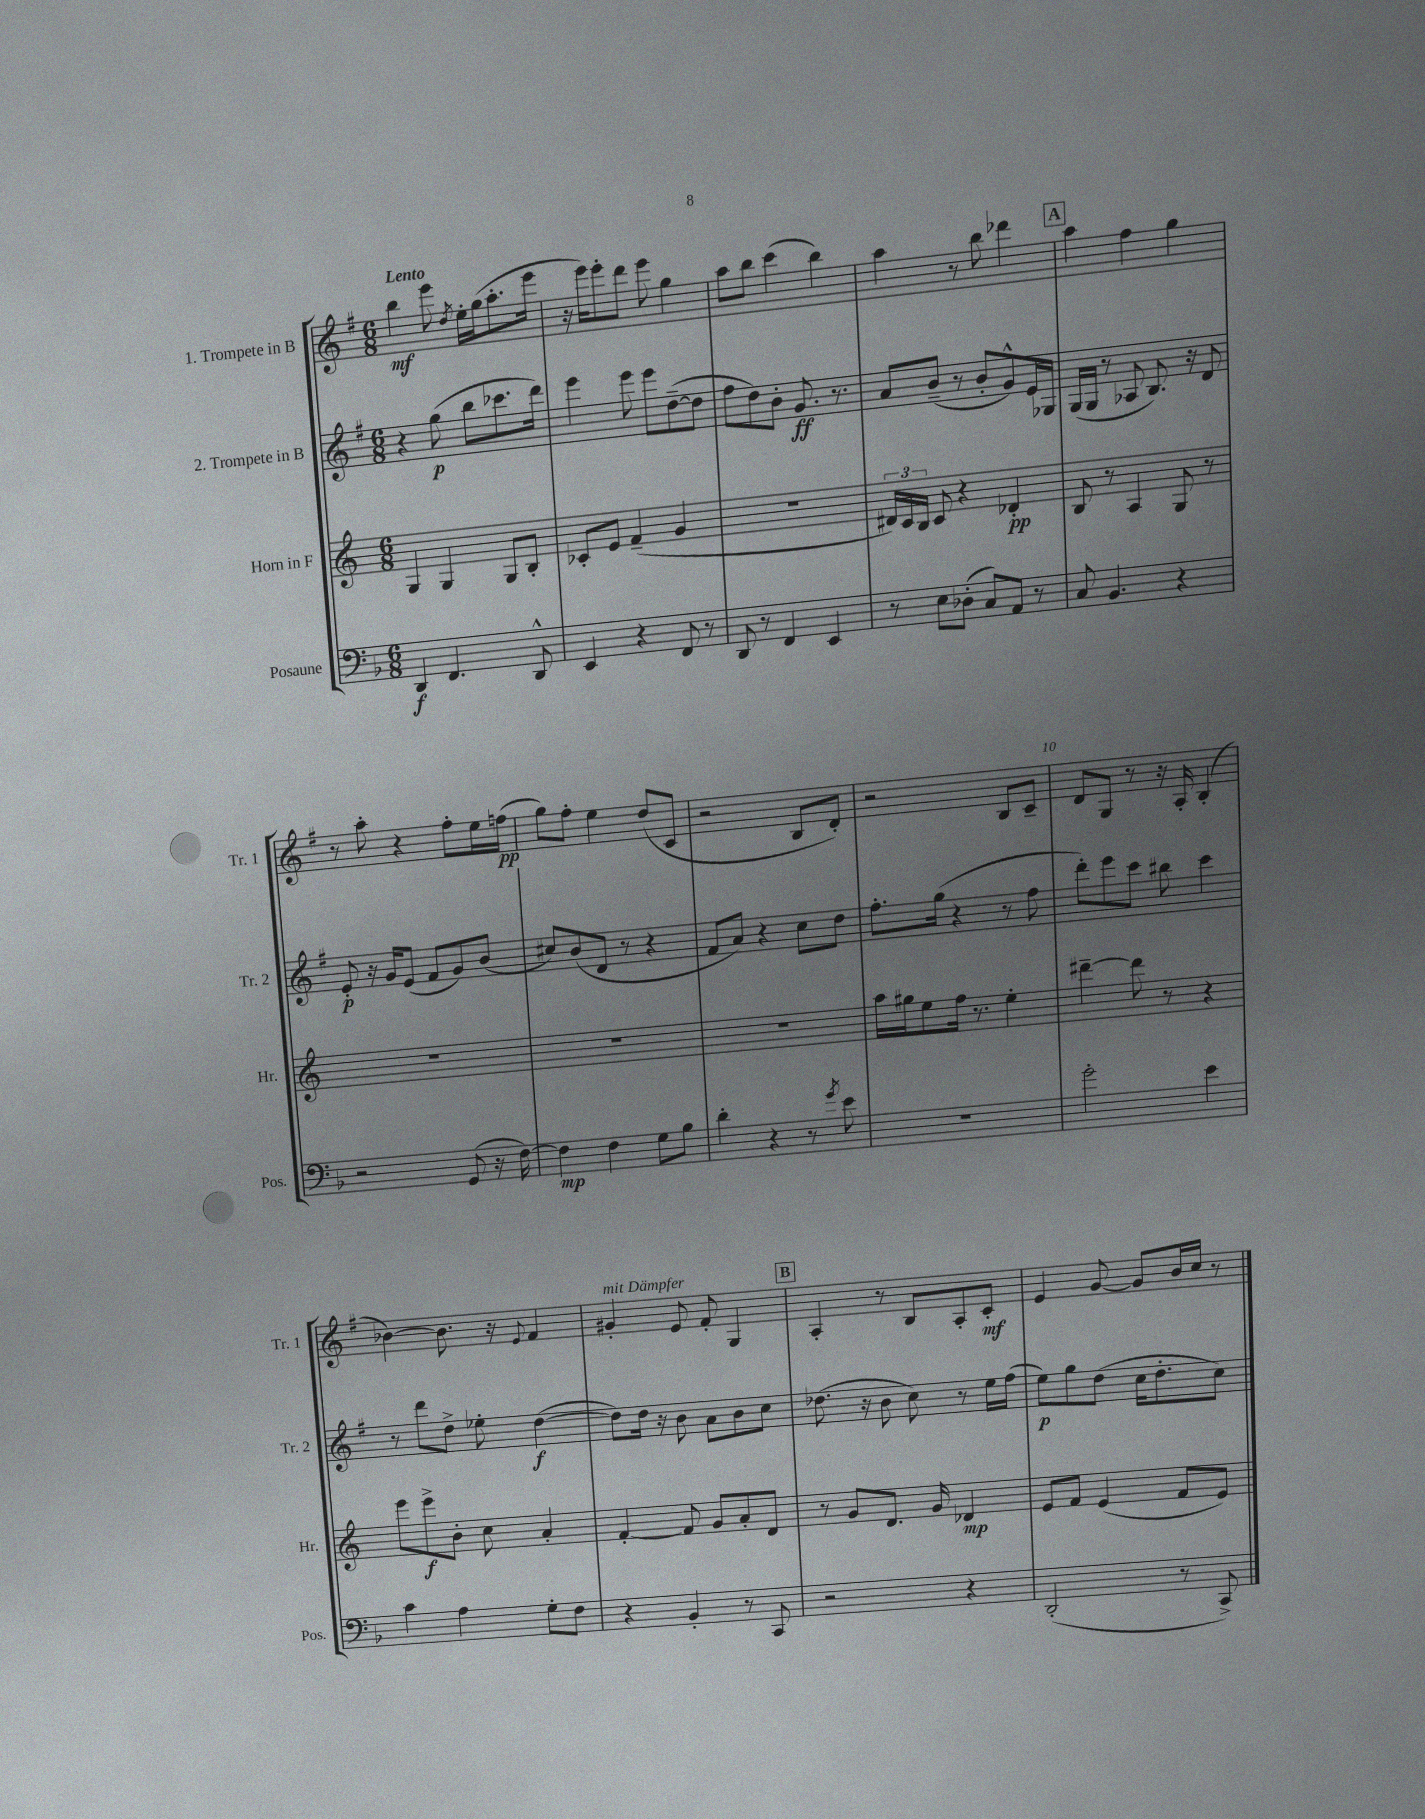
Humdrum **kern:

**kern	**dynam	**kern	**dynam	**kern	**dynam	**kern	**dynam
*part4	*part4	*part3	*part3	*part2	*part2	*part1	*part1
*staff4	*staff4	*staff3	*staff3	*staff2	*staff2	*staff1	*staff1
*I"Posaune	*	*I"Horn in F	*	*I"2. Trompete in B	*	*I"1. Trompete in B	*
*I'Pos.	*	*I'Hr.	*	*I'Tr. 2	*	*I'Tr. 1	*
*clefF4	*	*clefG2	*	*clefG2	*	*clefG2	*
*k[b-]	*	*k[]	*	*k[f#]	*	*k[f#]	*
*M6/8	*	*M6/8	*	*M6/8	*	*M6/8	*
=1	=1	=1	=1	=1	=1	=1	=1
!	!	!	!	!	!	!LO:TX:a:B:t=Lento	!
4DD/	f	4G/	.	4r	.	4bb\	mf
4.FF/	.	4G/	.	(8gg\	p	8eee\	.
.	.	.	.	.	.	8qdd/	.
.	.	.	.	8bb\L	.	16ee'\LL	.
.	.	.	.	.	.	(16gg\J	.
.	.	8G/L	.	8.ccc-X\	.	8.aa'\	.
8DD^^/	.	8B'/J	.	.	.	.	.
.	.	.	.	16ddd\Jk)	.	16eee\Jk	.
=2	=2	=2	=2	=2	=2	=2	=2
4EE/	.	8c-X'/L	.	4eee\	.	16r	.
.	.	.	.	.	.	16eee\KL)	.
.	.	8e/J	.	.	.	8eee'\	.
4r	.	(4f~/	.	8eee\	.	8ddd\J	.
.	.	.	.	8eee\L	.	8eee\	.
8FF/	.	4g/	.	([8dd~\	.	4gg\	.
8r	.	.	.	8dd\J]	.	.	.
=3	=3	=3	=3	=3	=3	=3	=3
8DD/	.	2.r	.	8ff#\L	.	8aa\L	.
8r	.	.	.	8dd\)	.	8bb\J	.
4FF/	.	.	.	8b'\J	.	(4ccc\	.
.	.	.	.	8.g/	ff	.	.
4EE/	.	.	.	.	.	4bb\)	.
.	.	.	.	8.r	.	.	.
=4	=4	=4	=4	=4	=4	=4	=4
8r	.	24d#X/LL)	.	8a/L	.	4aa\	.
.	.	24c/	.	.	.	.	.
.	.	24B/JJ	.	.	.	.	.
8E\L	.	8c/	.	(8b~/J	.	.	.
(8D-X'\J	.	4r	.	8r	.	8r	.
8C/L)	.	.	.	8b'/L	.	8bb\	.
8AA/J	.	4d-X'/	pp	8g^^/)	.	4ddd-X\	.
8r	.	.	.	16e/L	.	.	.
.	.	.	.	16G-X/JJ	.	.	.
!!LO:REH:place=s1:t=A
=5	=5	=5	=5	=5	=5	=5	=5
8C/	.	8B/	.	(16G/LL	.	4aa\	.
.	.	.	.	16G/JJ	.	.	.
4.BB-/	.	8r	.	8r	.	.	.
.	.	4A/	.	8A-X/	.	4ff#\	.
.	.	.	.	8.B/)	.	.	.
4r	.	8G/	.	.	.	4gg\	.
.	.	.	.	16r	.	.	.
.	.	8r	.	8d/	.	.	.
!!LO:LB:g=z
=6	=6	=6	=6	=6	=6	=6	=6
2r	.	2.r	.	8e'/	p	8r	.
.	.	.	.	16r	.	8aa'\	.
.	.	.	.	16g/KL	.	.	.
.	.	.	.	(8e/J	.	4r	.
.	.	.	.	8f#/L	.	.	.
(8GG/	.	.	.	8g/)	.	8ff#'\L	.
16r	.	.	.	(8b/J	.	16ee\L	.
[16F\)	.	.	.	.	.	(16ffn\JJ	pp
=7	=7	=7	=7	=7	=7	=7	=7
4F\]	mp	2.r	.	8cc#X/L)	.	8gg\L)	.
.	.	.	.	(8b/	.	8ff#'\J	.
4F\	.	.	.	8d/J	.	4ee\	.
.	.	.	.	8r	.	.	.
8G\L	.	.	.	4r	.	(8dd/L	.
8B-\J	.	.	.	.	.	8c/J	.
=8	=8	=8	=8	=8	=8	=8	=8
4d'\	.	2.r	.	8f#/L	.	2r	.
.	.	.	.	8a/J)	.	.	.
4r	.	.	.	4r	.	.	.
8r	.	.	.	8cc\L	.	8B/L	.
8qg/	.	.	.	.	.	.	.
8e\	.	.	.	8dd\J	.	8d'/J)	.
=9	=9	=9	=9	=9	=9	=9	=9
2.r	.	16aa\LL	.	8.ff#'\L	.	2r	.
.	.	16gg#X\J	.	.	.	.	.
.	.	8ee\	.	.	.	.	.
.	.	.	.	(16gg\Jk	.	.	.
.	.	16ff\Jk	.	4r	.	.	.
.	.	8.r	.	.	.	.	.
.	.	4ee'\	.	8r	.	8B/L	.
.	.	.	.	8ff#\	.	8c~/J	.
=10	=10	=10	=10	=10	=10	=10	=10
2g'\	.	[4ddd#X~\	.	8ddd'\L)	.	8d/L	.
.	.	.	.	8eee\	.	8G/J	.
.	.	8ddd#\]	.	8ccc\J	.	8r	.
.	.	8r	.	8bb#X\	.	16r	.
.	.	.	.	.	.	16A'/	.
4e\	.	4r	.	4ccc\	.	(4B'/	.
!!LO:LB:g=z
=11	=11	=11	=11	=11	=11	=11	=11
4c\	.	8eee\L	.	8r	.	[4b-X\)	.
.	.	8eee^\	f	8ddd\L	.	.	.
4A\	.	8b'\J	.	8dd^\J	.	8.b-\]	.
.	.	8cc\	.	8ee-X'\	.	.	.
.	.	.	.	.	.	16r	.
.	.	.	.	.	.	8qqe/	.
8G'\L	.	4a'/	.	([4dd\	f	4f#/	.
8F\J	.	.	.	.	.	.	.
=12	=12	=12	=12	=12	=12	=12	=12
!	!	!	!	!	!	!LO:TX:a:i:t=mit Dämpfer	!
4r	.	[4f'/	.	8dd\L])	.	4g#X'/	.
.	.	.	.	16dd\Jk	.	.	.
.	.	.	.	16r	.	.	.
4BB-'/	.	8f/]	.	8b\	.	8e/	.
.	.	8g/L	.	8a\L	.	8f#'/	.
8r	.	8a'/	.	8b\	.	4G/	.
8CC/	.	8d/J	.	8cc\J	.	.	.
!!LO:REH:place=s1:t=B
=13	=13	=13	=13	=13	=13	=13	=13
2r	.	8r	.	(8.dd-X\	.	4A'/	.
.	.	8g/L	.	.	.	.	.
.	.	.	.	16r	.	.	.
.	.	8.d/J	.	8b\	.	8r	.
.	.	.	.	8cc\)	.	8B/L	.
.	.	16g/	.	.	.	.	.
4r	.	4d-X/	mp	8r	.	8A'/	.
.	.	.	.	16ee\LL	.	8c'/J	mf
.	.	.	.	(16ff#\JJ	.	.	.
=14	=14	=14	=14	=14	=14	=14	=14
(2DD'/	.	8e/L	.	8ee\L)	p	4e/	.
.	.	8f/J	.	8gg\	.	.	.
.	.	(4e/	.	(8dd\J	.	[8g/	.
.	.	.	.	16cc\KL	.	8g/L]	.
.	.	.	.	8.dd'\	.	.	.
8r	.	8f/L	.	.	.	16b/L	.
.	.	.	.	.	.	16cc/JJ	.
8CC^/)	.	8e/J)	.	8cc\J)	.	8r	.
==	==	==	==	==	==	==	==
*-	*-	*-	*-	*-	*-	*-	*-
